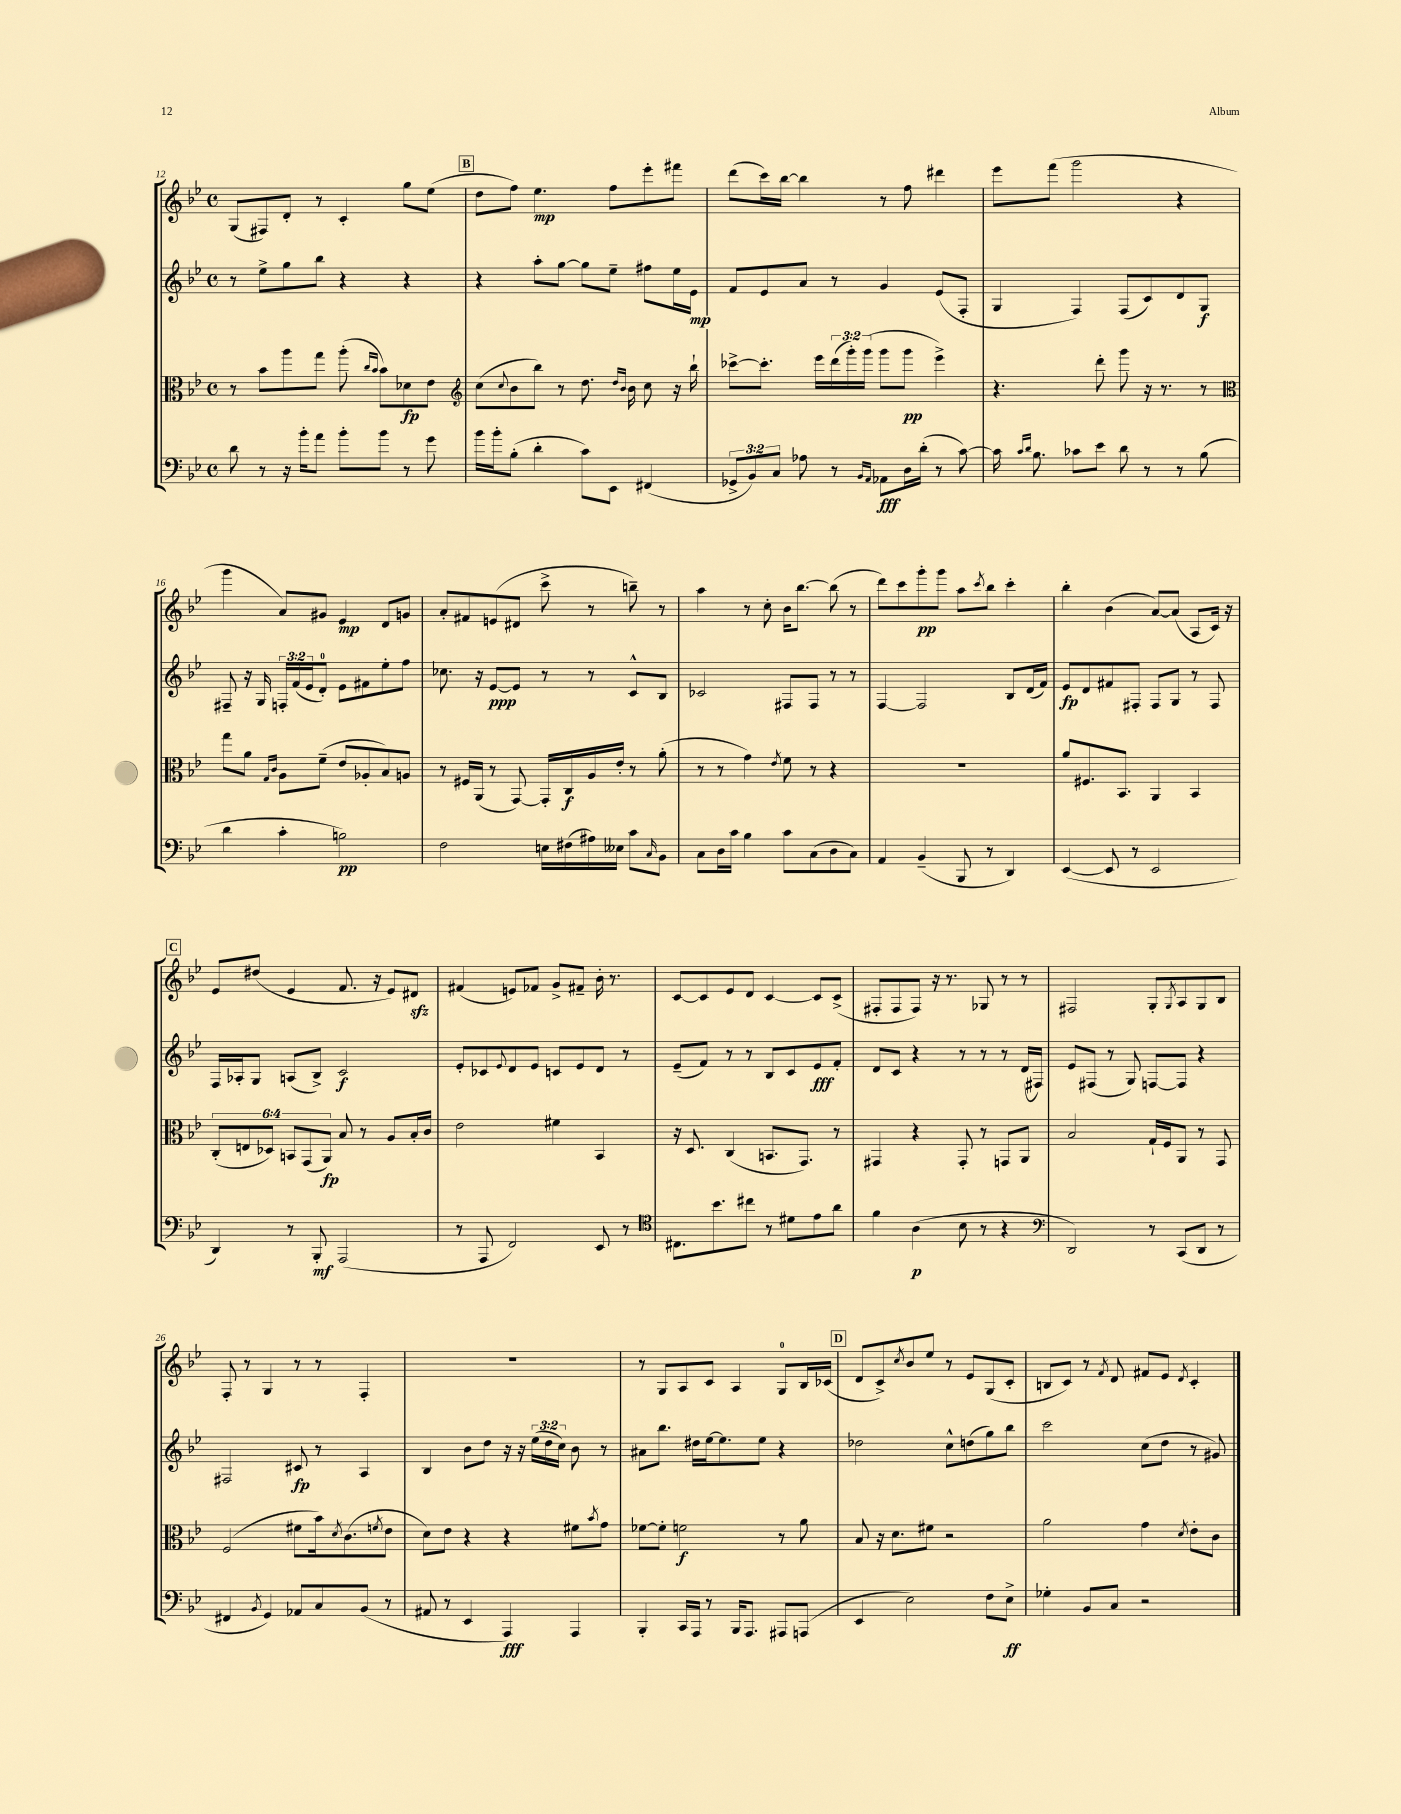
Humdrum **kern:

**kern	**dynam	**kern	**dynam	**kern	**dynam	**kern	**dynam
*part4	*part4	*part3	*part3	*part2	*part2	*part1	*part1
*staff4	*staff4	*staff3	*staff3	*staff2	*staff2	*staff1	*staff1
*clefF4	*	*clefC3	*	*clefG2	*	*clefG2	*
*k[b-e-]	*	*k[b-e-]	*	*k[b-e-]	*	*k[b-e-]	*
*M4/4	*	*M4/4	*	*M4/4	*	*M4/4	*
*met(c)	*	*met(c)	*	*met(c)	*	*met(c)	*
=12	=12	=12	=12	=12	=12	=12	=12
8d\	.	8r	.	8r	.	(8G/L	.
8r	.	8b-\L	.	8ee-^\L	.	8F#X/)	.
16r	.	8aa\	.	8gg\	.	8d'/J	.
16b-'\KL	.	.	.	.	.	.	.
8a\J	.	8gg\J	.	8bb-\J	.	8r	.
8b-'\L	.	(8aa'\	.	4r	.	4c'/	.
.	.	16qqcc/LL	.	.	.	.	.
.	.	16qqb-/JJ	.	.	.	.	.
8b-\J	.	8b-\L)	.	.	.	.	.
8r	.	8d-X\	fp	4r	.	8gg\L	.
8g\	.	8e-\J	.	.	.	(8ee-\J	.
!!LO:REH:place=s1:t=B
=13	=13	=13	=13	=13	=13	=13	=13
*	*	*clefG2	*	*	*	*	*
16b-\LL	.	(8cc\L	.	4r	.	8dd\L	.
16b-'\J	.	.	.	.	.	.	.
.	.	8qqcc/	.	.	.	.	.
(8B-'\J	.	8b-\	.	.	.	8ff\J)	.
4d'\	.	8bb-\J)	.	8aa'\L	.	4.ee-\	mp
.	.	8r	.	[8gg\J	.	.	.
8c\L)	.	8.dd\	.	8gg\L]	.	.	.
8EE-\J	.	.	.	8ee-~\J	.	8ff\L	.
.	.	16qqdd/LL	.	.	.	.	.
.	.	16qqb-/JJ	.	.	.	.	.
.	.	16b-\	.	.	.	.	.
(4FF#X/	.	8cc\	.	8ff#X\L	.	8eee-'\	.
.	.	16r	.	16ee-\L	.	8fff#X\J	.
.	.	16bb-`\	.	16e-\JJ	mp	.	.
=14	=14	=14	=14	=14	=14	=14	=14
12GG-X^/L	.	[8ccc-X^\L	.	8f/L	.	(8ddd\L	.
12BB-/)	.	.	.	.	.	.	.
.	.	8.ccc-'\J]	.	8e-/	.	16ccc\L)	.
12C/J	.	.	.	.	.	.	.
.	.	.	.	.	.	[16bb-\JJ	.
8A-X\	.	.	.	8a/J	.	4bb-\]	.
.	.	16eee-\LL	.	.	.	.	.
8r	.	(24ddd\	.	8r	.	.	.
.	.	24ggg'\)	.	.	.	.	.
.	.	(24ggg\JJ	.	.	.	.	.
16qqBB-/LL	.	.	.	.	.	.	.
16qqAA/JJ	.	.	.	.	.	.	.
8AA-X\L	fff	8ggg\L	.	4g/	.	8r	.
16D\L	.	8ggg\J	pp	.	.	8ff\	.
(16d'\JJ	.	.	.	.	.	.	.
8r	.	4eee-^\)	.	(8e-/L	.	4ddd#X\	.
[8c\)	.	.	.	8F'/J	.	.	.
=15	=15	=15	=15	=15	=15	=15	=15
16c\]	.	4.r	.	4G/	.	8eee-\L	.
16qqc/LL	.	.	.	.	.	.	.
16qqd/JJ	.	.	.	.	.	.	.
8.B-\	.	.	.	.	.	.	.
.	.	.	.	.	.	(8fff\J	.
8c-X\L	.	.	.	4F/)	.	2ggg\	.
8e-\J	.	8ddd'\	.	.	.	.	.
8d\	.	8ggg\	.	(8F/L	.	.	.
8r	.	16r	.	8c/)	.	.	.
.	.	8.r	.	.	.	.	.
8r	.	.	.	8d/	.	4r	.
(8B-\	.	8r	.	8G/J	f	.	.
!!LO:LB:g=z
=16	=16	=16	=16	=16	=16	=16	=16
*	*	*clefC3	*	*	*	*	*
4d\	.	8gg\L	.	8F#X~/	.	4ggg\	.
.	.	8a\J	.	16r	.	.	.
.	.	.	.	16G/	.	.	.
.	.	16qqG/LL	.	.	.	.	.
.	.	16qqc/JJ	.	.	.	.	.
4c'\	.	8A\L	.	24Fn'/LL	.	8a/L)	.
.	.	.	.	(24f/	.	.	.
.	.	.	.	24e-/J	.	.	.
.	.	(8f~\J	.	8d'/J)	.	8g#X/J	.
2Bn\)	pp	8e-/L	.	8e-\L	.	4e-/	mp
.	.	8A-X'/	.	8f#X\	.	.	.
.	.	8B-/)	.	8ee-'\	.	8d/L	.
.	.	8An/J	.	8ff\J	.	8gn/J	.
=17	=17	=17	=17	=17	=17	=17	=17
2F\	.	8r	.	8.cc-X\	.	8a'/L	.
.	.	16F#X/LL	.	.	.	8f#X/	.
.	.	(16AA/JJ	.	16r	.	.	.
.	.	8r	.	[8e-/L	ppp	(8en/	.
.	.	[8GG/)	.	8e-/J]	.	8d#X/J	.
16En\LL	.	16GG'/LL]	.	8r	.	8ccc^\	.
(16F#X\	.	16C/	f	.	.	.	.
16A#X\)	.	16A/	.	8r	.	8r	.
16E--X\JJ	.	16e-'/JJ	.	.	.	.	.
8c\L	.	8r	.	8c^^/L	.	8bbn~\)	.
16qqC/	.	.	.	.	.	.	.
8BB-\J	.	(8a'\	.	8B-/J	.	8r	.
=18	=18	=18	=18	=18	=18	=18	=18
8C\L	.	8r	.	2c-X/	.	4aa\	.
16D\L	.	8r	.	.	.	.	.
16c\JJ	.	.	.	.	.	.	.
4B-\	.	4g\)	.	.	.	8r	.
.	.	.	.	.	.	8cc'\	.
.	.	8qe-/	.	.	.	.	.
8c\L	.	8f\	.	8F#X/L	.	16b-\KL	.
.	.	.	.	.	.	[8.bb-\J	.
(8C\	.	8r	.	8F#/J	.	.	.
8D\	.	4r	.	8r	.	(8bb-\]	.
8C\J)	.	.	.	8r	.	8r	.
=19	=19	=19	=19	=19	=19	=19	=19
4AA/	.	1r	.	[4F/	.	8ddd\L)	.
.	.	.	.	.	.	8ccc\	.
(4BB-~/	.	.	.	2F/]	.	8ggg'\	pp
.	.	.	.	.	.	8ggg\J	.
8BBB-/	.	.	.	.	.	8aa\L	.
.	.	.	.	.	.	8qccc/	.
8r	.	.	.	.	.	8bb-\J	.
4DD/)	.	.	.	8B-/L	.	4ccc'\	.
.	.	.	.	(16d/L	.	.	.
.	.	.	.	16f/JJ)	.	.	.
=20	=20	=20	=20	=20	=20	=20	=20
([4EE-/	.	8a/L	.	8e-/L	fp	4bb-'\	.
.	.	8.F#X/	.	8d/	.	.	.
8EE-/]	.	.	.	8f#X/	.	(4b-\	.
.	.	8.BB-/J	.	.	.	.	.
8r	.	.	.	8F#X'/J	.	.	.
2EE-/	.	4AA/	.	8F#/L	.	[8a/L)	.
.	.	.	.	8G/J	.	(8a/J]	.
.	.	4BB-/	.	8r	.	8A/L	.
.	.	.	.	8F#/	.	16c/Jk)	.
.	.	.	.	.	.	16r	.
!!LO:LB:g=z
!!LO:REH:place=s1:t=C
=21	=21	=21	=21	=21	=21	=21	=21
4DD/)	.	(12C'/L	.	16F/LL	.	8e-/L	.
.	.	.	.	16A-X'/J	.	.	.
.	.	12En/	.	.	.	.	.
.	.	.	.	8G/J	.	(8dd#X/J	.
.	.	12D-X/J)	.	.	.	.	.
8r	.	12BBn/L	.	(8An/L	.	4e-/	.
.	.	(12GG/	.	.	.	.	.
8BBB-'/	mf	.	.	8B-^/J)	.	.	.
.	.	12AA/J)	fp	.	.	.	.
(2AAA/	.	8B-/	.	2c/	f	8.f/	.
.	.	8r	.	.	.	.	.
.	.	.	.	.	.	16r	.
.	.	8A/L	.	.	.	8e-/L)	.
.	.	16B-'/L	.	.	.	8d#Xzz/J	.
.	.	16c/JJ	.	.	.	.	.
=22	=22	=22	=22	=22	=22	=22	=22
8r	.	2e-\	.	8e-'/L	.	(4f#X/	.
8AAA/	.	.	.	8c-X/	.	.	.
.	.	.	.	8qqe-/	.	.	.
2FF/)	.	.	.	8d/	.	8en/L)	.
.	.	.	.	8e-/J	.	8f-X/J	.
.	.	4f#X\	.	8cn/L	.	8g^/L	.
.	.	.	.	8e-/	.	8f#X~/J	.
8EE-/	.	4BB-/	.	8d/J	.	16b-'\	.
.	.	.	.	.	.	8.r	.
8r	.	.	.	8r	.	.	.
=23	=23	=23	=23	=23	=23	=23	=23
*clefC4	*	*	*	*	*	*	*
8.C#X\L	.	16r	.	(8e-~/L	.	[8c/L	.
.	.	8.D/	.	.	.	.	.
.	.	.	.	8f/J)	.	8c/]	.
8.b-\	.	.	.	.	.	.	.
.	.	(4C/	.	8r	.	8e-/	.
8cc#X\J	.	.	.	8r	.	8d/J	.
8r	.	8.BBn/L	.	8B-/L	.	[4c/	.
8d#X\L	.	.	.	8c/	.	.	.
.	.	8.GG/J)	.	.	.	.	.
8e-\	.	.	.	8e-/	fff	8c/L]	.
8a\J	.	8r	.	8f'/J	.	(8c^/J	.
=24	=24	=24	=24	=24	=24	=24	=24
4f\	.	4GG#X/	.	8d/L	.	8F#X'/L	.
.	.	.	.	8c/J	.	8F#/	.
(4A\	p	4r	.	4r	.	8F#/J)	.
.	.	.	.	.	.	16r	.
.	.	.	.	.	.	8.r	.
8B-\	.	8GG#'/	.	8r	.	.	.
8r	.	8r	.	8r	.	8G-X/	.
4r	.	8GGn/L	.	8r	.	8r	.
.	.	8AA/J	.	(16d/LL	.	8r	.
.	.	.	.	16F#X/JJ)	.	.	.
=25	=25	=25	=25	=25	=25	=25	=25
*clefF4	*	*	*	*	*	*	*
2DD/)	.	2B-/	.	8e-/L	.	2F#X/	.
.	.	.	.	(8F#X/J	.	.	.
.	.	.	.	8r	.	.	.
.	.	.	.	8G/)	.	.	.
8r	.	16G`/LL	.	[8Fn/L	.	8G'/L	.
.	.	16F/J	.	.	.	.	.
.	.	.	.	.	.	8qG/	.
(8CC/L	.	8AA/J	.	8F/J]	.	8A/	.
8DD/J	.	8r	.	4r	.	8G/	.
8r	.	8GG/	.	.	.	8B-/J	.
!!LO:LB:g=z
=26	=26	=26	=26	=26	=26	=26	=26
4FF#X/	.	(2F/	.	2F#X/	.	8F'/	.
.	.	.	.	.	.	8r	.
8qBB-/	.	.	.	.	.	.	.
4GG/)	.	.	.	.	.	4G/	.
8AA-X/L	.	8f#X\L	.	8c#X/	fp	8r	.
8C/	.	16b-\k)	.	8r	.	8r	.
.	.	8qd/	.	.	.	.	.
.	.	(8.c\	.	.	.	.	.
(8BB-/J	.	.	.	4A/	.	4F'/	.
.	.	8qfn/	.	.	.	.	.
8r	.	8e-\J	.	.	.	.	.
=27	=27	=27	=27	=27	=27	=27	=27
8AA#X/	.	8d\L)	.	4B-/	.	1r	.
8r	.	8e-\J	.	.	.	.	.
4EE-/	.	4r	.	8b-\L	.	.	.
.	.	.	.	8dd\J	.	.	.
4AAA/)	fff	4r	.	16r	.	.	.
.	.	.	.	16r	.	.	.
.	.	.	.	(24ee-\LL	.	.	.
.	.	.	.	24dd\	.	.	.
.	.	.	.	24cc\JJ)	.	.	.
4AAA/	.	8f#X\L	.	8b-\	.	.	.
.	.	8qb-/	.	.	.	.	.
.	.	8g\J	.	8r	.	.	.
=28	=28	=28	=28	=28	=28	=28	=28
4BBB-'/	.	[8f-X\L	.	8a#X\L	.	8r	.
.	.	8f-'\J]	.	8.bb-\J	.	8G/L	.
16CC/LL	.	2fn\	f	.	.	8A/	.
16AAA/JJ	.	.	.	16dd#X\LL	.	.	.
8r	.	.	.	[16ee-\J	.	8c/J	.
.	.	.	.	8.ee-\]	.	.	.
16BBB-/KL	.	.	.	.	.	4A/	.
8.AAA/J	.	.	.	.	.	.	.
.	.	.	.	8ee-\J	.	.	.
8AAA#X/L	.	8r	.	4r	.	8G/L	.
(8AAAn/J	.	8a\	.	.	.	16B-/L	.
.	.	.	.	.	.	(16c-X/JJ	.
!!LO:REH:place=s1:t=D
=29	=29	=29	=29	=29	=29	=29	=29
4EE-/	.	8B-/	.	2dd-X\	.	8d/L	.
.	.	16r	.	.	.	8c^/)	.
.	.	8.d\L	.	.	.	.	.
.	.	.	.	.	.	8qcc/	.
2E-\)	.	.	.	.	.	8b-/	.
.	.	8f#X\J	.	.	.	8ee-/J	.
.	.	2r	.	8cc^^\L	.	8r	.
.	.	.	.	(8ddn\	.	8e-/L	.
8F\L	.	.	.	8gg\)	.	(8G/	.
8E-^\J	ff	.	.	8bb-\J	.	8c'/J	.
=30	=30	=30	=30	=30	=30	=30	=30
4G-X'\	.	2a\	.	2ccc\	.	8Bn/L	.
.	.	.	.	.	.	8c/J)	.
8BB-/L	.	.	.	.	.	8r	.
.	.	.	.	.	.	8qf/	.
8C/J	.	.	.	.	.	8d/	.
2r	.	4g\	.	(8cc\L	.	8f#X/L	.
.	.	.	.	8dd\J	.	8e-/J	.
.	.	8qd/	.	.	.	8qd/	.
.	.	8e-'\L	.	8r	.	4c'/	.
.	.	8c\J	.	8g#X/)	.	.	.
==	==	==	==	==	==	==	==
*-	*-	*-	*-	*-	*-	*-	*-
